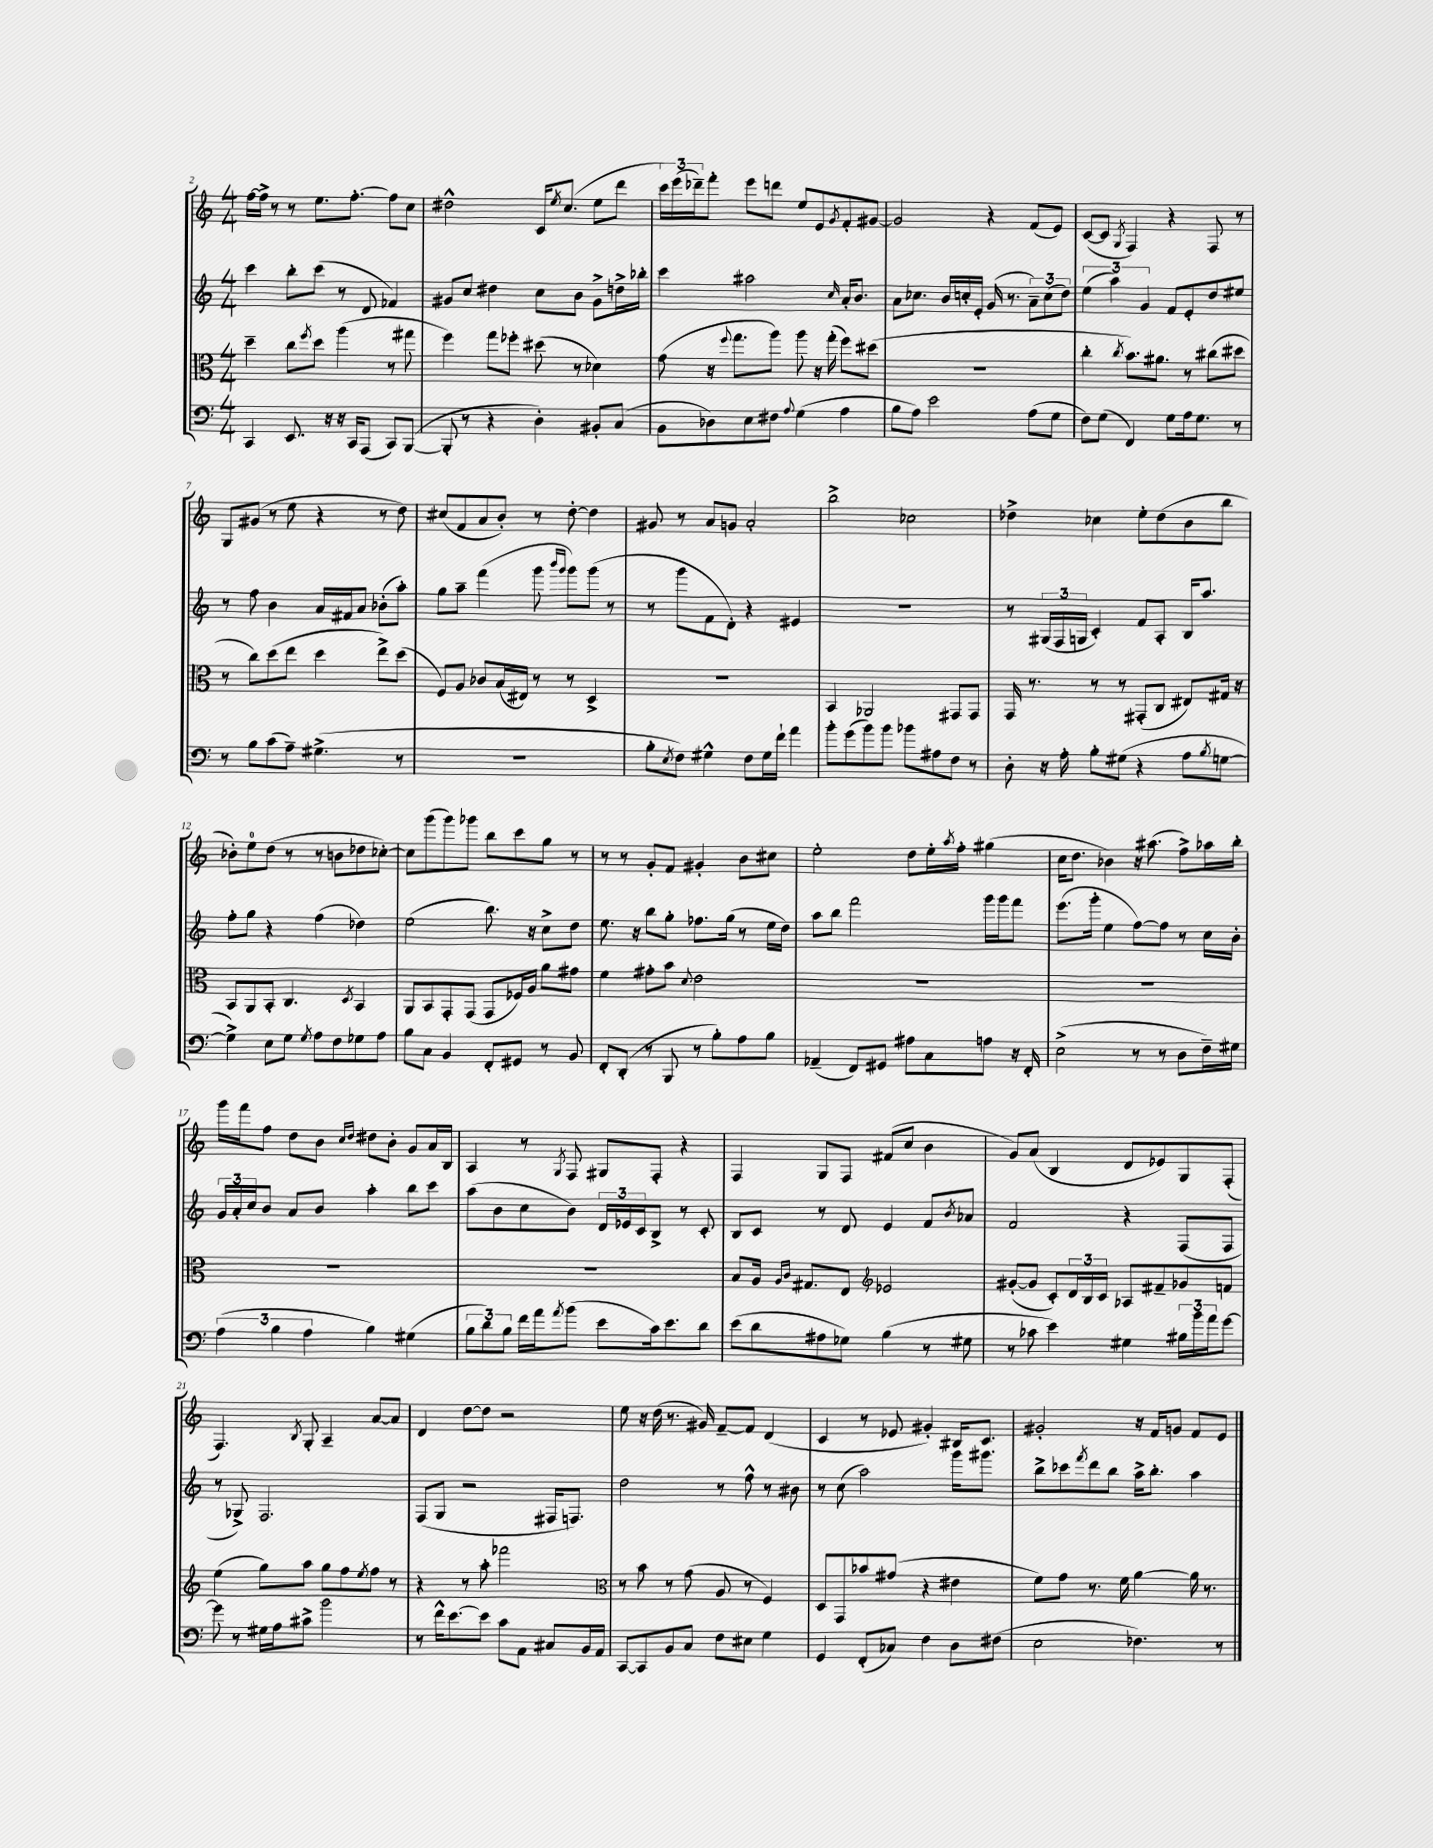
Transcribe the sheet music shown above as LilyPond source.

<<
\new StaffGroup <<
\new Staff = "s0" {
    \clef treble \key c \major \numericTimeSignature \time 4/4
    f''16~ f''16-> r8 r8 e''8. f''8.~-. f''8 c''8 |
    dis''2-^ c'16 \acciaccatura { e''8 } c''8.( e''8 d'''8 |
    \tuplet 3/2 { c'''16) e'''16( des'''16--) } f'''8-. e'''8 d'''8 e''8 e'8 \acciaccatura { g'8 } f'8-. gis'8~ |
    gis'2 r4 f'8( e'8) |
    c'8~( c'8 \acciaccatura { g8 } f4) r4 f8 r8 |
    g8 gis'8( r8 e''8 r4 r8 d''8) |
    cis''8( f'8 a'8 b'8-.) r8 d''8~-. d''4 |
    gis'8 r8 a'8 g'8 a'2-. |
    b''2-> ces''2 |
    des''4-> ces''4 e''8-. des''8( b'8 b''8 |
    bes'8-.) e''8-0 d''8( r8 r8 b'8 des''8 ces''8~-.) |
    ces''8 g'''8( g'''8) ges'''8 b''8 c'''8 g''8 r8 |
    r8 r8 g'8-. f'8 gis'4-. b'8 cis''8 |
    e''2-. d''8 e''16-. \acciaccatura { a''8 } f''16-. gis''4( |
    c''16 d''8. bes'4) r16 ais''8.( f''8->) aes''16 b''16-. |
    g'''16 f'''16 f''8 d''8 b'8 \grace { c''16 d''16 } dis''8 b'8-. g'8 a'16 b16 |
    a4 r8 \acciaccatura { g8 } f8 gis8 f8-. r4 |
    f4 g8 f8 fis'8( c''8 b'4 |
    g'8) a'8( b4 d'8 ees'8) g8 f8-.( |
    f4.) \acciaccatura { b8 } g8-. a4-- a'8~ a'8 |
    d'4 d''8~ d''8 r2 |
    e''8 r16 d''16( r8. gis'16) f'8~-- f'8 d'4( |
    c'4 r8 ees'8 gis'4-.) bis16 c'8. |
    gis'2-. r16 f'16 g'8 f'8 e'8 \bar "|." |
}
\new Staff = "s1" {
    \clef treble \key c \major \numericTimeSignature \time 4/4
    c'''4 b''8-. c'''8( r8 d'8 fes'4) |
    gis'8 c''8 dis''4 c''8 b'8 gis'8-> d''16-> bes''16-. |
    c'''4 ais''2 \grace { c''16 } a'16-. b'8. |
    a'8 ces''8. b'16 c''16-. e'16-. g'16( r8. \tuplet 3/2 { a'8--) c''8( d''8) } |
    \tuplet 3/2 { e''4( a''4) g'4 } f'8 e'8-. d''8 eis''8 |
    r8 f''8 b'4 a'16 fis'16 a'8 bes'8-.( a''8-.) |
    g''8 a''8-- f'''4( g'''8 \grace { b'''16 g'''16 } g'''8) g'''8( r8 |
    r8 g'''8 f'8 d'8-.) r4 eis'4 |
    R1 |
    r8 \tuplet 3/2 { gis16( f16 g16 } c'4-.) f'8 a8-. b16 a''8. |
    f''8-. g''8 r4 f''4( des''4) |
    e''2( b''8.) r16 c''8-> d''8 |
    e''8. r16 b''8 g''8-. fes''8. g''16( r8 e''16 d''16) |
    a''8 b''8 f'''2 g'''16 g'''16 f'''8 |
    e'''8.( g'''16-. e''4 f''8~) f''8 r8 c''16 b'16-. |
    \tuplet 3/2 { g'16 a'16-. c''16 } b'8 a'8 b'8 a''4-. b''8 c'''8 |
    a''8( b'8 c''8 b'8) \tuplet 3/2 { d'16 ees'16 c'16 } b8-> r8 c'8-. |
    b8 c'8 r8 d'8 e'4 f'8 \acciaccatura { b'8 } aes'8 |
    f'2 r4 f8( f8 |
    r8 ges8->) f2. |
    f8( g8 r2 fis16 f8.) |
    d''2 r8 f''8-^ r8 bis'8 |
    r8 c''8( a''2) g'''16 gis'''8. |
    b''8-> ces'''8 \acciaccatura { f'''8 } d'''8 b''8 a''16-> b''8.-. a''4 \bar "|." |
}
\new Staff = "s2" {
    \clef alto \key c \major \numericTimeSignature \time 4/4
    d''4-- c''8 \acciaccatura { f''8 } d''8 a''4( r8 gis''8 |
    f''4) g''8 fes''8-. dis''8( r8 des'4) |
    g'8( r16 \appoggiatura { f''8 } g''8. a''8) a''8 r16 g''16-.( f''8) dis''8( |
    R1 |
    c''4-. \acciaccatura { c''8 } b'8.) ais'8. r8 cis''8( dis''8 |
    r8 c''8) d''8( e''8 d''4 e''8->) d''8( |
    f8) a8 ces'8 b16( eis16) r8 r8 d4-> |
    R1 |
    b,4 aes,2 gis,8 gis,8 |
    g,16 r8. r8 r8 gis,8-.( c8 eis8) gis16 r16 |
    b,8 a,8 b,8-. c4. \acciaccatura { d8 } b,4 |
    a,8 b,8 g,8-. g,8( g,8 fes16) a16 a'8 gis'8 |
    f'4 gis'8-. b'8 \appoggiatura { d'8 } e'2 |
    R1 |
    R1 |
    R1 |
    R1 |
    b8 a16 \grace { a16 c'16 } gis8. e8 \clef treble ees'2 |
    gis'8~-.( gis'8 c'8-.) \tuplet 3/2 { d'16 b16 c'16 } aes8 fis'8-- ges'8 f'8 |
    e''4( g''8) a''8 g''8 f''8 \acciaccatura { e''8 } f''8 r8 |
    r4 r8 a''8-. fes'''2 |
    \clef alto r8 b'8 r8 g'8( a8 r8 f4) |
    d8 g,8 bes'8 gis'8( r4 eis'4 |
    f'8) g'8 r8. f'16 a'4~ a'16 r8. \bar "|." |
}
\new Staff = "s3" {
    \clef bass \key c \major \numericTimeSignature \time 4/4
    c,4 e,8. r16 r16 c,16 a,,8( c,8) b,,8~( |
    b,,8-. r8 r4 d4-.) bis,8-. c8( |
    b,8 des8) e8 fis8 \appoggiatura { a8 } g4( a4 |
    b8 a8) e'2 a8( g8 |
    f8) g8( f,4) g8 a16 g8. r8 |
    r8 b8 c'8( a8--) gis4.->( r8 |
    R1 |
    b8-. \acciaccatura { e8 } f8) gis4-^ f8 gis16 f'16-! a'4 |
    b'8-. g'8( b'8) b'8 bes'8 ais8 f8 r8 |
    d8-. r16 a16-. b8-. gis8( r4 a8 \acciaccatura { b8 } g8~ |
    g4->) e8 g8 \acciaccatura { g8 } a8 f8 ges8 a8 |
    b8 c8 b,4 f,8-. gis,8 r8 b,8 |
    f,8-. d,8-.( r8 b,,8 r8 b8-.) a8 b8 |
    aes,4--( f,8) gis,8 ais8 c8 a8 r16 f,16-. |
    e2->( r8 r8 d8 f16--) gis16 |
    \tuplet 3/2 { a4( b4 a4 } b4) gis4( |
    \tuplet 3/2 { b8 d'8) b8 } f'16 a'16 \acciaccatura { a'8 } b'8( e'8 c'16) e'8. d'8 |
    e'8( d'8 ais8 ges8) b4( r8 gis8 |
    r8 ces'8 e'4) gis4 \tuplet 3/2 { bis16 b'16 a'16 } g'8~ |
    g'8 r8 gis16 a16 cis'8-> b'2 |
    r8 f'16-^ e'8.~ e'8 c'8 a,8 cis8 b,16 a,16 |
    c,8~ c,8 b,8 c8 f8 eis8 g4 |
    g,4 f,8-.( ces8) f4 d8 fis8( |
    e2 fes4.) r8 \bar "|." |
}
>>
>>
\layout { \context { \Score currentBarNumber = #2 } }
